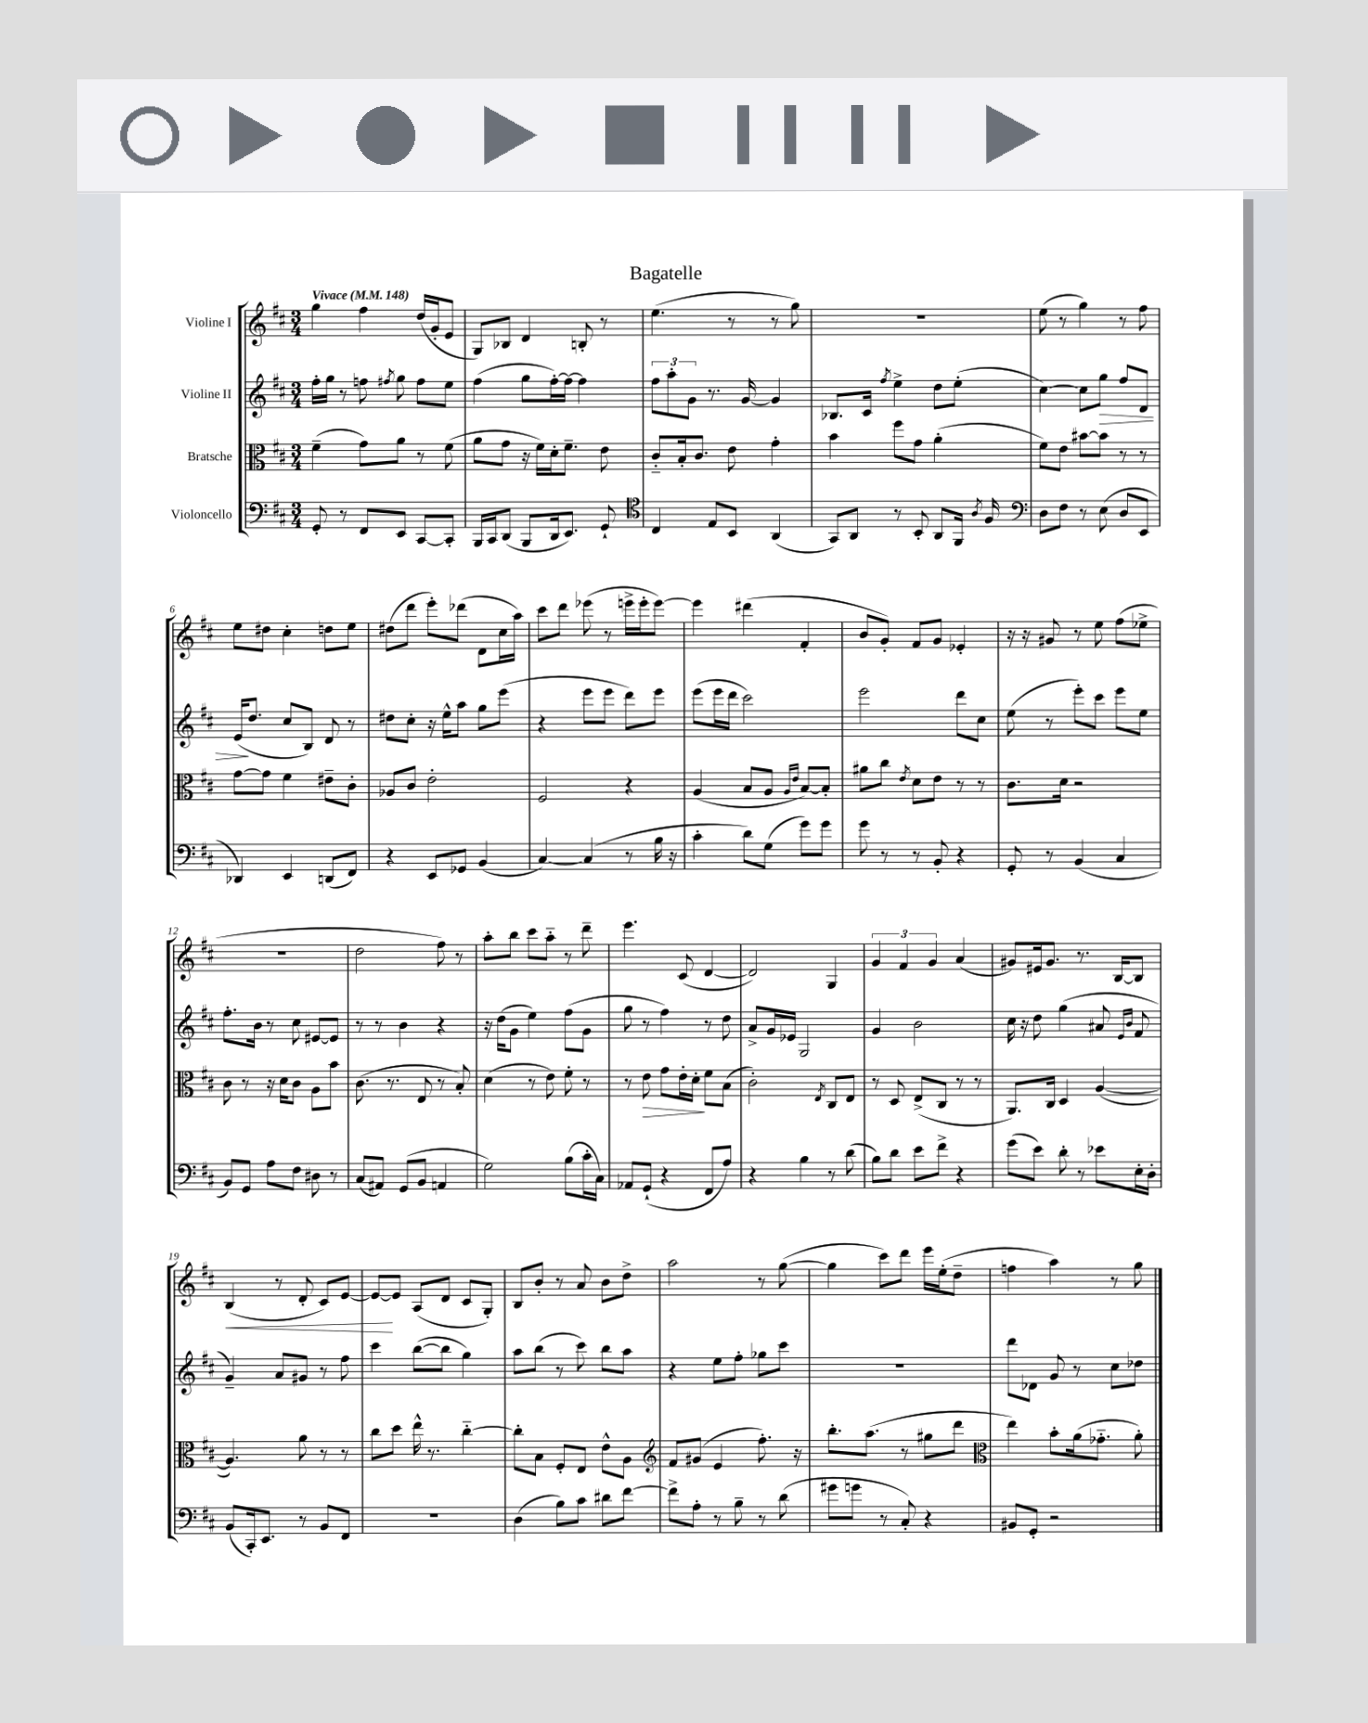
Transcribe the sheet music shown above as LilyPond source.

\header { title = "Bagatelle" }
<<
\new StaffGroup <<
\new Staff = "s0" \with { instrumentName = "Violine I" } {
    \clef treble \key d \major \numericTimeSignature \time 3/4 \tempo "Vivace" 4 = 148
    \autoBeamOff g''4 fis''4 d''16[( g'16-. e'8] |
    g8[) bes8] d'4 b8-. r8 |
    e''4.( r8 r8 g''8) |
    R2. |
    e''8( r8 g''4) r8 fis''8 |
    e''8[ dis''8] cis''4-. d''8[ e''8] |
    dis''8[( d'''8] e'''8[-.) des'''8]( d'8[ cis''16 a''16]) |
    cis'''8[ d'''8] ees'''8( r8 e'''16[-> e'''16-. e'''8]~) |
    e'''4 dis'''4( fis'4-. |
    b'8[ g'8]-.) fis'8[ g'8] ees'4-. |
    r16 r16 gis'8 r8 e''8 fis''8[( ees''8]-> |
    R2. |
    d''2 fis''8) r8 |
    a''8[-. b''8] cis'''8[ a''8]-_ r8 d'''8-- |
    e'''4. cis'8( d'4~ |
    d'2) g4 |
    \tuplet 3/2 { g'4 fis'4 g'4 } a'4( |
    gis'8[) eis'16 gis'8.] r8. b16[~ b8] |
    b4\<( r8 d'8-. cis'8[) e'8]~ |
    e'8[~\! e'8] a8[( d'8] cis'8[ g8]-.) |
    b8[ b'8]-. r8 a'8 b'8[ d''8]-> |
    a''2 r8 g''8~( |
    g''4 cis'''8[) d'''8] e'''16[ e''16-.( d''8]-- |
    f''4 a''4) r8 g''8 \bar "|." |
}
\new Staff = "s1" \with { instrumentName = "Violine II" } {
    \clef treble \key d \major \numericTimeSignature \time 3/4
    \autoBeamOff fis''16[-. g''16] r8 f''8 \acciaccatura { fis''8 } g''8 fis''8[ e''8] |
    fis''4( g''8[ fis''16~-.) fis''16]~ fis''4 |
    \tuplet 3/2 { fis''8[ a''8-. g'8] } r8. g'16~ g'4 |
    bes8.[ cis'16] \acciaccatura { fis''8 } e''4-> d''8[ e''8]-.( |
    cis''4~) cis''8[ g''8]\> fis''8[ d'8] |
    e'16[\!( d''8.] cis''8[ b8]) d'8 r8 |
    dis''8[ cis''8]-. r16 e''16[-^ a''8] g''8[ e'''8]( |
    r4 e'''8[ e'''8] d'''8[) e'''8] |
    e'''8[( e'''16 d'''16] cis'''2) |
    e'''2 d'''8[ cis''8] |
    e''8( r8 e'''8[-.) cis'''8] e'''8[ e''8] |
    fis''8.[-. b'16] r8 cis''8 eis'8[~ eis'8] |
    r8 r8 b'4 r4 |
    r16 d''16[( g'8] e''4) fis''8[( g'8] |
    g''8 r8 fis''4) r8 d''8 |
    a'8[-> g'16 ees'16] g2 |
    g'4 b'2 |
    cis''16 r16 d''8 g''4( ais'8 \grace { e'16[ b'16] } fis'8 |
    g'4--) a'8[ gis'8] r8 fis''8 |
    cis'''4 b''8[~( b''8] g''4) |
    a''8[ b''8]( r8 cis'''8) b''8[ a''8] |
    r4 e''8[ fis''8]-. ges''8[ cis'''8] |
    R2. |
    d'''8[ des'8] g'8 r8 cis''8[ des''8] \bar "|." |
}
\new Staff = "s2" \with { instrumentName = "Bratsche" } {
    \clef alto \key d \major \numericTimeSignature \time 3/4
    \autoBeamOff fis'4--( g'8[) a'8] r8 fis'8( |
    a'8[ g'8] r16 fis'16[) d'16-. fis'8.]-- e'8 |
    cis'8[-_ b16-. cis'8.] e'8 g'4-. |
    b'4 fis''8[ g'8] a'4-.( |
    fis'8[) e'8] bis'8[~ bis'8] r8 r8 |
    g'8[~ g'8] fis'4 eis'8[-- cis'8]-. |
    aes8[ cis'8] e'2-. |
    fis2 r4 |
    a4( b8[ a8] \grace { a16[ e'16] } b8[~) b8]-. |
    ais'8[ cis''8] \acciaccatura { e'8 } d'8[ e'8] r8 r8 |
    cis'8.[ d'16] r2 |
    cis'8 r8 r16 d'16[ cis'8] a8[ b'8] |
    cis'8.( r8. e8 r8 b8-.) |
    d'4( r8 e'8) fis'8-. r8 |
    r8 e'8\> g'8[ e'16-. d'16]-.\! fis'8[ b8]( |
    cis'2-.) \acciaccatura { e8 } cis8[ e8] |
    r8 d8 e8[->( cis8] r8 r8 |
    a,8.[) cis16] d4 a4~( |
    a4.) a'8 r8 r8 |
    cis''8[ d''8] e''16-^ r8. cis''4~-_ |
    cis''8[-. b8] fis8[-. e8] e'8[-^ a8] |
    \clef treble fis'8[ gis'8]( e'4 fis''8.-.) r16 |
    b''8.[-. a''8.]( r8 gis''8[ d'''8] |
    \clef alto e''4) b'8[-. a'16( ges'8.]-_ a'8-.) \bar "|." |
}
\new Staff = "s3" \with { instrumentName = "Violoncello" } {
    \clef bass \key d \major \numericTimeSignature \time 3/4
    \autoBeamOff g,8-. r8 fis,8[ e,8] cis,8[~ cis,8]-. |
    b,,16[ cis,16 d,8]( b,,8[ d,16 e,8.]) g,8-! |
    \clef tenor cis4 e8[ b,8] a,4( |
    g,8[) a,8] r8 b,8-. a,8[ fis,16] \acciaccatura { a8 } fis16 |
    \clef bass d8[ fis8] r8 e8( d8[ e,8] |
    des,4) e,4 d,8[( fis,8]) |
    r4 e,8[ ges,8] b,4( |
    cis4~) cis4( r8 b16 r16 |
    cis'4-. d'8[) g8]( g'8[) g'8] |
    g'8 r8 r8 b,8-. r4 |
    g,8-. r8 b,4( cis4 |
    b,8[) g,8] a8[ fis8] dis8 r8 |
    cis8[( ais,8]) g,8[( b,8] a,4 |
    g2) b8[( cis'16-. cis16]) |
    aes,8[ g,8]-!( r4 fis,8[ a8]) |
    r4 b4 r8 d'8( |
    b8[) d'8] e'8[ fis'8]-> r4 |
    g'8[( e'8]) d'8-. r8 ees'8[ e16-. d16]-. |
    b,8[( cis,16-.) e,8.] r8 b,8[ fis,8] |
    R2. |
    d4( b8[) cis'8] dis'8[ fis'8]~ |
    fis'8[-> a8]-. r8 b8-- r8 d'8( |
    gis'8[ g'8] r8 cis8-.) r4 |
    bis,8[ g,8]-. r2 \bar "|." |
}
>>
>>
